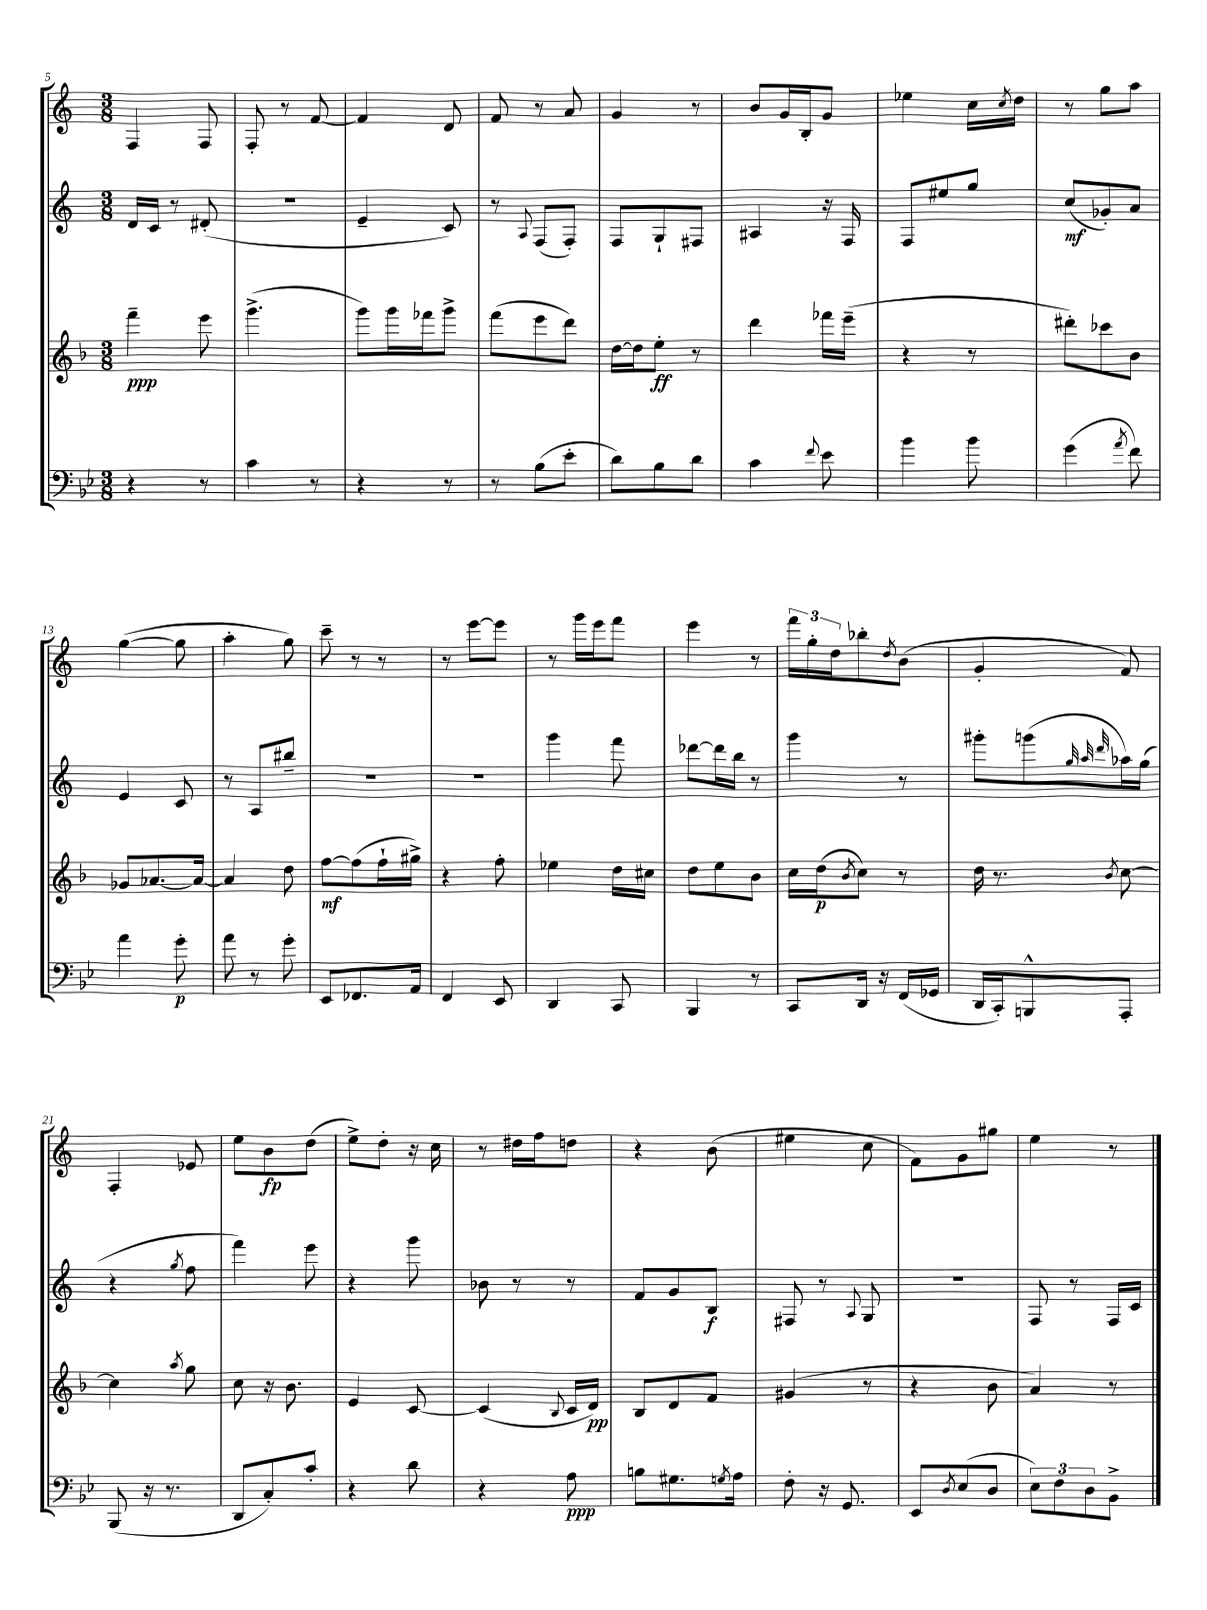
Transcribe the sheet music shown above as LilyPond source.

<<
\new StaffGroup <<
\new Staff = "s0" {
    \clef treble \key c \major \numericTimeSignature \time 3/8
    f4 f8 |
    f8-. r8 f'8~ |
    f'4 d'8 |
    f'8 r8 a'8 |
    g'4 r8 |
    b'8 g'16 b16-. g'8 |
    ees''4 c''16 \acciaccatura { c''8 } d''16 |
    r8 g''8 a''8 |
    g''4~( g''8 |
    a''4-. g''8) |
    c'''8-- r8 r8 |
    r8 e'''8~ e'''8 |
    r8 g'''16 e'''16 f'''8 |
    e'''4 r8 |
    \tuplet 3/2 { f'''16 g''16-. d''16 } bes''8-. \acciaccatura { d''8 } b'8( |
    g'4-. f'8) |
    f4-. ees'8 |
    e''8 b'8\fp d''8( |
    e''8->) d''8-. r16 c''16 |
    r8 dis''16 f''16 d''8 |
    r4 b'8( |
    eis''4 c''8 |
    f'8) g'8 gis''8 |
    e''4 r8 \bar "|." |
}
\new Staff = "s1" {
    \clef treble \key c \major \numericTimeSignature \time 3/8
    d'16 c'16 r8 dis'8-.( |
    R4. |
    e'4-- c'8) |
    r8 \appoggiatura { a8 } f8( f8-.) |
    f8 g8-! fis8 |
    ais4 r16 f16 |
    f8 eis''8 g''8 |
    c''8\mf( ges'8-.) a'8 |
    e'4 c'8 |
    r8 a8 bis''8-- |
    R4. |
    R4. |
    g'''4 f'''8 |
    des'''8~ des'''16 b''16 r8 |
    g'''4 r8 |
    gis'''8-. g'''8( \grace { g''32 a''32 d'''32 } aes''16) g''16( |
    r4 \acciaccatura { g''8 } f''8 |
    f'''4) e'''8 |
    r4 g'''8 |
    bes'8 r8 r8 |
    f'8 g'8 b8\f |
    fis8 r8 \appoggiatura { a8 } g8 |
    R4. |
    f8 r8 f16 c'16 \bar "|." |
}
\new Staff = "s2" {
    \clef treble \key f \major \numericTimeSignature \time 3/8
    f'''4--\ppp e'''8 |
    g'''4.->( |
    g'''8) g'''16 fes'''16 g'''8-> |
    f'''8( e'''8 d'''8) |
    d''16~ d''16 e''8-.\ff r8 |
    d'''4 fes'''16 e'''16--( |
    r4 r8 |
    dis'''8-.) ces'''8 bes'8 |
    ges'8 aes'8.~ aes'16~ |
    aes'4 d''8 |
    f''8~\mf f''8( f''16-! gis''16->) |
    r4 f''8-. |
    ees''4 d''16 cis''16 |
    d''8 e''8 bes'8 |
    c''16 d''16\p( \acciaccatura { bes'8 } c''8) r8 |
    d''16 r8. \acciaccatura { bes'8 } c''8~ |
    c''4 \acciaccatura { a''8 } g''8 |
    c''8 r16 bes'8. |
    e'4 c'8~ |
    c'4( \appoggiatura { bes8 } c'16 d'16\pp) |
    bes8 d'8 f'8 |
    gis'4( r8 |
    r4 bes'8 |
    a'4) r8 \bar "|." |
}
\new Staff = "s3" {
    \clef bass \key bes \major \numericTimeSignature \time 3/8
    r4 r8 |
    c'4 r8 |
    r4 r8 |
    r8 bes8( ees'8-. |
    d'8) bes8 d'8 |
    c'4 \appoggiatura { f'8 } ees'8 |
    bes'4 bes'8 |
    g'4( \acciaccatura { a'8 } f'8) |
    a'4 g'8-.\p |
    a'8 r8 g'8-. |
    ees,8 fes,8. a,16 |
    f,4 ees,8 |
    d,4 c,8 |
    bes,,4 r8 |
    c,8 d,16 r16 f,16( ges,16 |
    d,16 c,16-.) b,,8-^ a,,8-. |
    bes,,8( r16 r8. |
    d,8 c8-.) c'8-. |
    r4 d'8 |
    r4 a8\ppp |
    b8 gis8. \acciaccatura { g8 } a16 |
    f8-. r16 g,8. |
    ees,8 \acciaccatura { d8 } ees8( d8 |
    \tuplet 3/2 { ees8) f8 d8 } bes,8-> \bar "|." |
}
>>
>>
\layout { \context { \Score currentBarNumber = #5 } }
